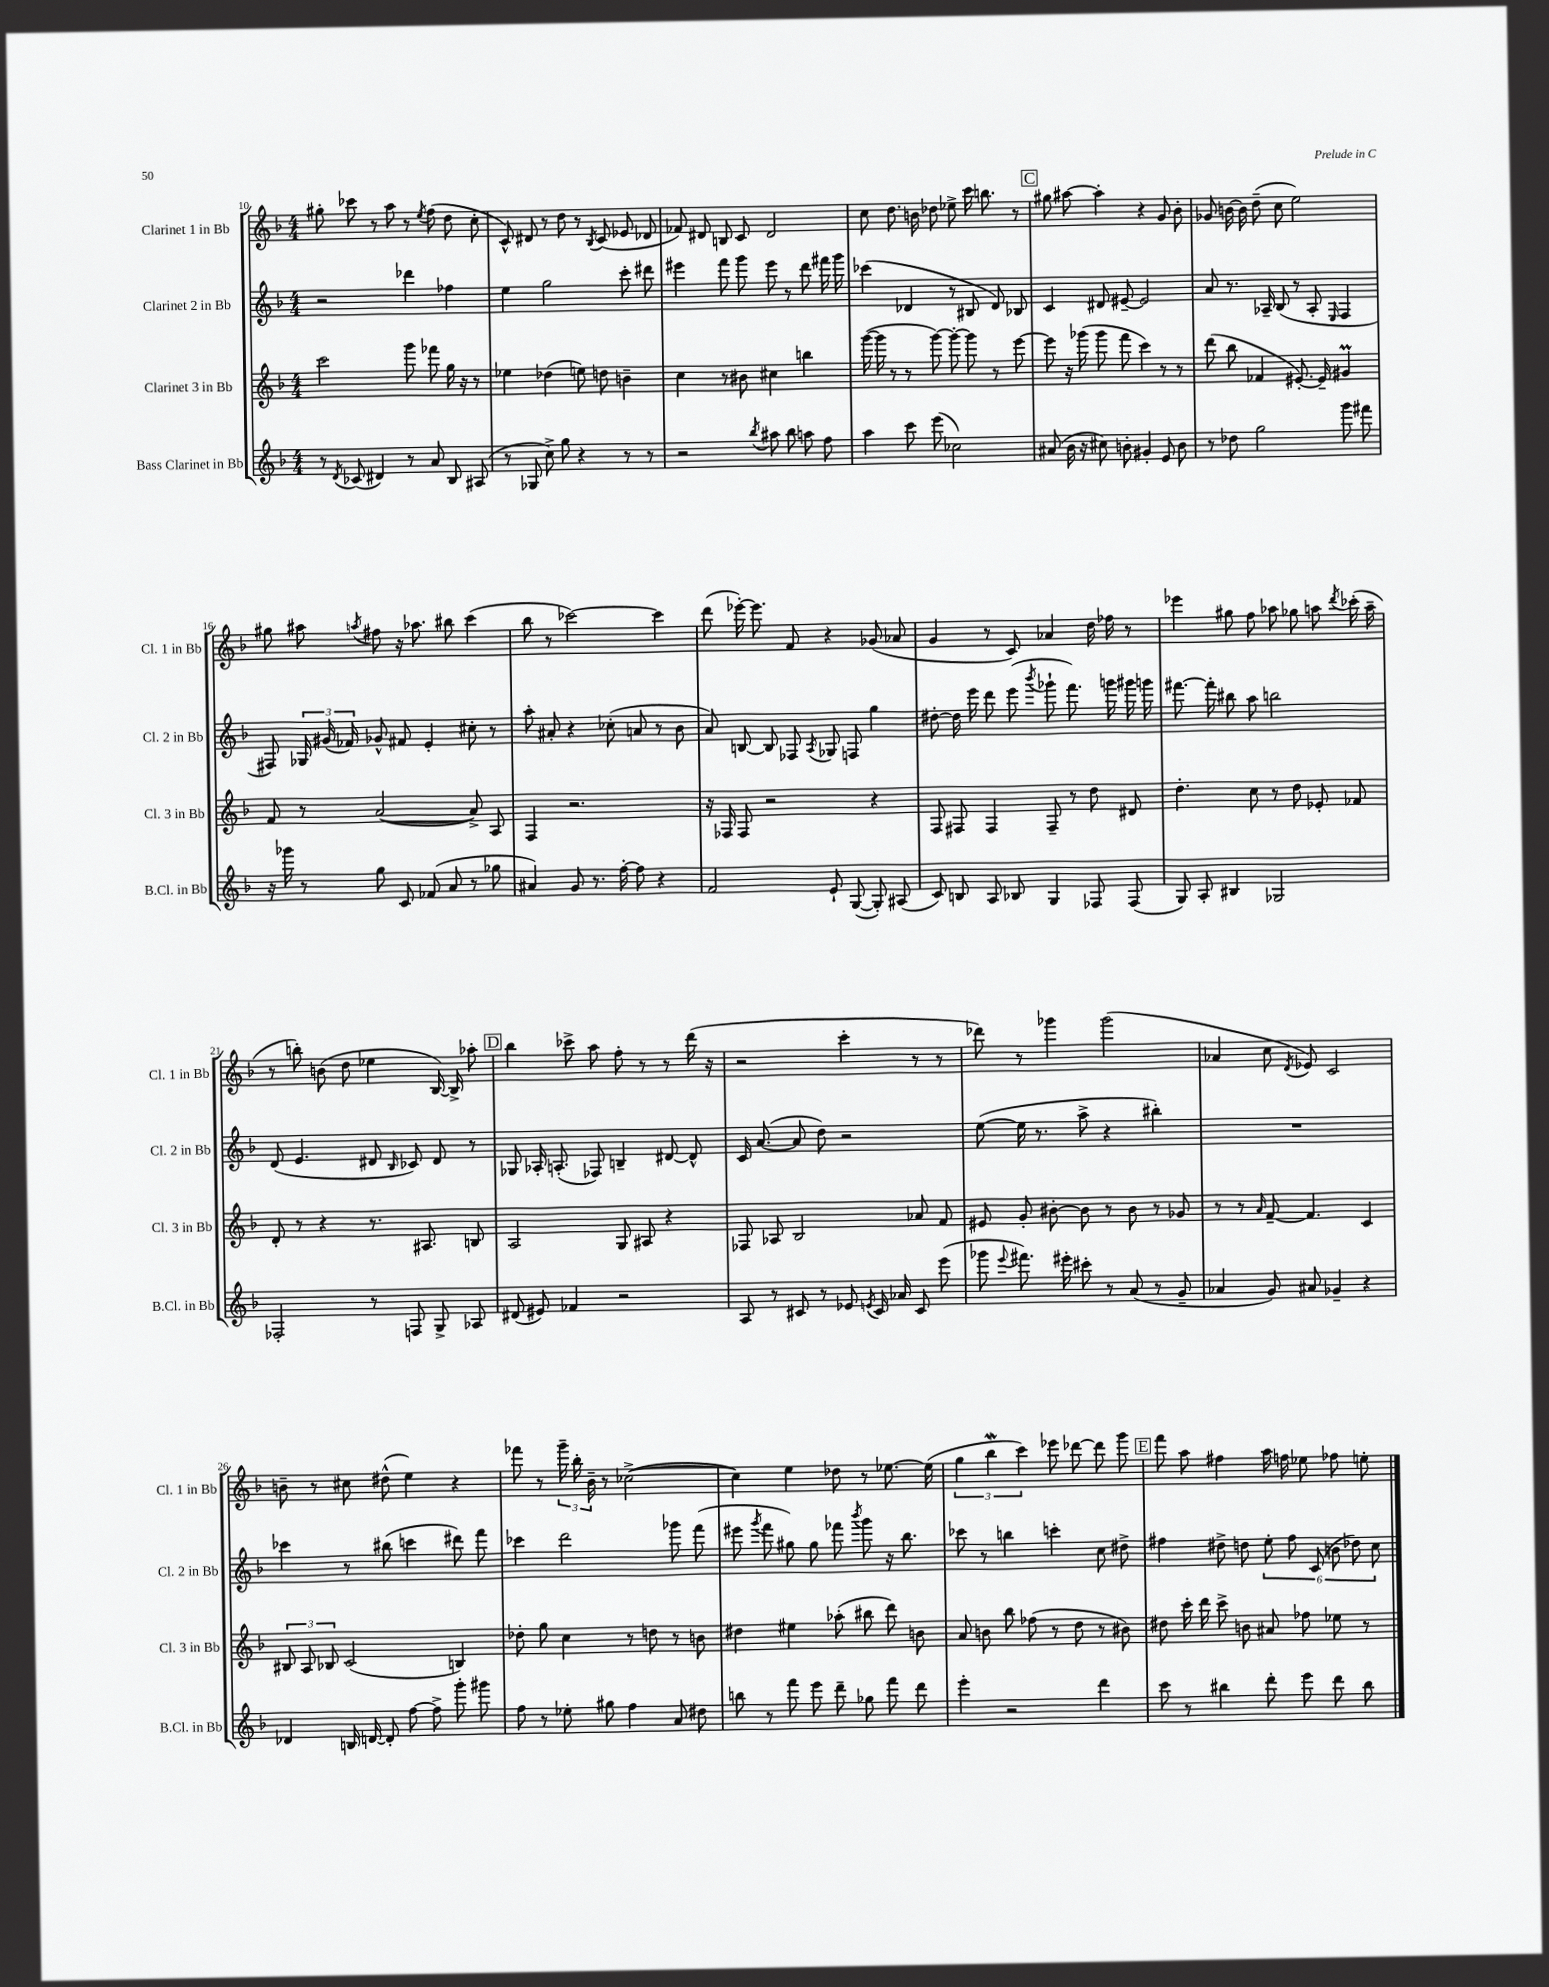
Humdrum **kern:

**kern	**kern	**kern	**kern
*staff4	*staff3	*staff2	*staff1
*clefG2	*clefG2	*clefG2	*clefG2
*k[b-]	*k[b-]	*k[b-]	*k[b-]
*M4/4	*M4/4	*M4/4	*M4/4
8r	2ccc	2r	8gg#'
8qd	.	.	.
(8c-	.	.	8ccc-
4d#)	.	.	8r
.	.	.	8aa
8r	8ggg	4ddd-	8r
.	.	.	8qee
8a	8fff-	.	(8ff
8B-	16gg	4ff-	8dd
.	16r	.	.
(8A#	8r	.	8cc'
=	=	=	=
8r	4ee-	4ee	8c^^)
8G-	.	.	8d#
8cc^)	(4dd-	2gg	8r
8gg	.	.	8dd
4r	8ee)	.	8r
.	.	.	8qB-
.	8dd	.	(8c
8r	4b~	8ccc'	8e-
8r	.	8ddd#	8d-
=	=	=	=
2r	4cc	4eee#	8f-)
.	.	.	8d#
.	8r	8fff	8B
.	8b#	8ggg	8c
8qbb-	.	.	.
8aa#	4cc#	8eee#	2d#
8bb-	.	8r	.
8aa	4bb	8ddd	.
8ff	.	16fff#	.
.	.	16ggg	.
=	=	=	=
4aa	([16ggg	(4ccc-	8cc
.	16ggg]	.	.
.	8r	.	8.dd
8ccc	8r	4d-	.
.	.	.	16b
(8eee	[8ggg)	.	8dd-
2cc-)	8ggg'_	8r	8ee-^
.	8ggg]	8B#	16ccc
.	.	.	8.bb
.	8r	8d-)	.
.	[8eee	8B-	8r
=	=	=	=
(8a#	8eee]	4c	8gg#
16b-	16r	.	[8aa#
16r	(16ggg-	.	.
8cc#)	8ggg-	8d#	4aa#']
8b'	8fff	[8e#~	.
4g#'	4ccc)	2e#]	4r
8e	8r	.	8g
8b	8r	.	8b-'
=	=	=	=
8r	(8ddd	8a	8g-
8dd-	8bb-	8.r	[16b
.	.	.	16b]
2gg	4f-	.	(8dd~
.	.	16A-~	.
.	.	(8B-	8cc
.	[8.e#')	8r	2ee)
.	.	8A-'	.
.	16e#~]	.	.
.	.	16qqE	.
8ggg	4g#	4F	.
8fff#	.	.	.
=	=	=	=
16r	8f	8F#)	8gg#
16ggg-	.	.	.
8r	8r	24G-	8aa#
.	.	(24g#	.
.	.	24f-)	.
.	.	.	8qaa
8gg	([2a	8g-^^	8ff#
8c	.	8f#	16r
.	.	.	8.aa-
(8f-	.	4e'	.
8a	.	.	8bb#
8r	8a^])	8cc#'	(4ccc
8gg-	8A	8r	.
=	=	=	=
4a#)	4F	8aa'	8bb-
.	.	8a#'	8r
8g	2.r	4r	[2ccc-)
8.r	.	.	.
.	.	(8cc-'	.
[16ff'	.	.	.
8ff]	.	8a	.
4r	.	8r	4ccc-]
.	.	8b-	.
=	=	=	=
2f	16r	8a)	(8ddd
.	16F-	.	.
.	8F-	[8B	[16eee-')
.	.	.	8.eee-]
.	2r	8B]	.
.	.	8F-	8f
.	.	8qA	.
8e`	.	8G-	4r
([8G	.	8F	.
8G'])	4r	4gg	(8g-
(8A#	.	.	8a-
=	=	=	=
8c)	8F	[8dd#'	4g
8B	8F#	16dd#]	.
.	.	16eee	.
8A	4F#	8ddd	8r
8B-	.	(8eee	8c)
.	.	8qbbb-	.
4G	8F#~	8ggg-`	4a-
.	8r	8.fff)	.
8F-	8dd	.	16dd
.	.	16ggg	16ff-
(8F-	8d#	16ggg#	8r
.	.	16ggg	.
=	=	=	=
8G)	4.dd'	[8.fff#	4eee-
8A'	.	.	.
.	.	16fff#']	.
4B#	.	8bb#	8gg#
.	8cc	8aa	8ff
2G-	8r	2bb	8aa-
.	8dd	.	8gg-
.	8e-'	.	8aa
.	.	.	8qddd
.	8f-	.	(16ccc-'
.	.	.	16aa~
=	=	=	=
2F-'	8d'	(8d	8r
.	8r	4.e	8bb')
.	4r	.	(8b
.	.	.	8dd
8r	8.r	8d#	4ee-
.	.	16qqB-	.
8F	.	8c-)	.
.	8.A#	.	.
8G^	.	8d#	[16B-)
.	.	.	16B-^]
8A-	8B	8r	8aa-'
=	=	=	=
(8d#	2A	8G-	4bb-
8e#)	.	16A-'	.
.	.	(8.A'	.
4f-	.	.	8ccc-^
.	.	8F-)	8aa
2r	8G	4B~	8ff'
.	8A#	.	8r
.	4r	[8d#	8r
.	.	8d#^^]	(16ddd
.	.	.	16r
=	=	=	=
8A	8F-	16c	2r
.	.	([8.a	.
8r	8A-	.	.
8c#	2B-	8a]	.
8r	.	8dd)	.
8e-	.	2r	4ccc'
8qe	.	.	.
16c#	.	.	.
16a-	.	.	.
8c#	8a-	.	8r
(8eee	8f	.	8r
=	=	=	=
8ggg-	8e#	([8ee	8ddd-)
8qqeee	.	.	.
8.fff#)	8g'	16ee]	8r
.	.	8.r	.
.	[8b#'	.	4ggg-
16eee#'	.	.	.
8ccc#'	8b#]	8aa^	.
8r	8r	4r	(2ggg-
(8a	8b#	.	.
8r	8r	4bb#')	.
8g~	8g-	.	.
=	=	=	=
4a-	8r	1r	4a-
.	8r	.	.
.	16qqa	.	.
8g)	[8f~	.	8cc
.	.	.	8qd
8a#	4.f]	.	8e-)
4g-~	.	.	2c
4r	4c	.	.
=	=	=	=
4d-	12B#	4ccc-	8b~
.	12A	.	.
.	.	.	8r
.	12B-	.	.
16B	(2c	8r	8cc#
[16d	.	.	.
8d']	.	(8bb#	(8dd#^^
[8ff	.	4ccc	4ee)
8ff^]	.	.	.
8ggg'	4B)	8ddd#)	4r
8ggg#	.	8fff	.
=	=	=	=
8ff	8dd-'	4ccc-	8fff-
8r	8gg	.	8r
8ee-'	4cc	2ddd	24ggg~
.	.	.	24bb-'
.	.	.	24b-~
8gg#	.	.	8r
4ff	8r	.	([2cc-^
.	8dd	.	.
8a	8r	8ggg-	.
8dd#	8b	(8fff	.
=	=	=	=
8bb	4dd#	8eee#	4cc-])
.	.	8qggg	.
8r	.	8fff	.
8fff	4ee#	8gg#)	4ee
8eee	.	8gg#	.
8ddd~	(8aa-'	8fff-	8dd-
.	.	8qbbb-	.
8gg-	8bb#	8ggg	8r
8fff	8ddd)	16r	[8.ee-
.	.	8.bb-	.
8ddd	8b	.	.
.	.	.	(16ee-]
=	=	=	=
4eee'	8a	8ccc-	6gg
.	8b	8r	.
.	.	.	6bb-
2r	8bb-	4bb	.
.	.	.	6ccc)
.	(8ff-	.	.
.	8r	4ccc'	8eee-
.	8dd	.	[8ddd-
4ddd	8r	8cc	8ddd-]
.	8b#)	8dd#^	8ggg
=	=	=	=
8ccc	8dd#	4ff#	8fff
8r	16ccc'	.	8aa
.	16ddd	.	.
4bb#	8ccc^	8dd#^	4ff#
.	8b	8dd	.
8ddd'	8a#	12ee'	16aa
.	.	.	16ff
.	.	12ff#	.
8eee	8ff-	.	8ee-
.	.	(12c	.
8ddd	8ee-	12b	8ff-
.	.	12dd-)	.
8bb#	8r	.	8ee'
.	.	12cc	.
==	==	==	==
*-	*-	*-	*-
